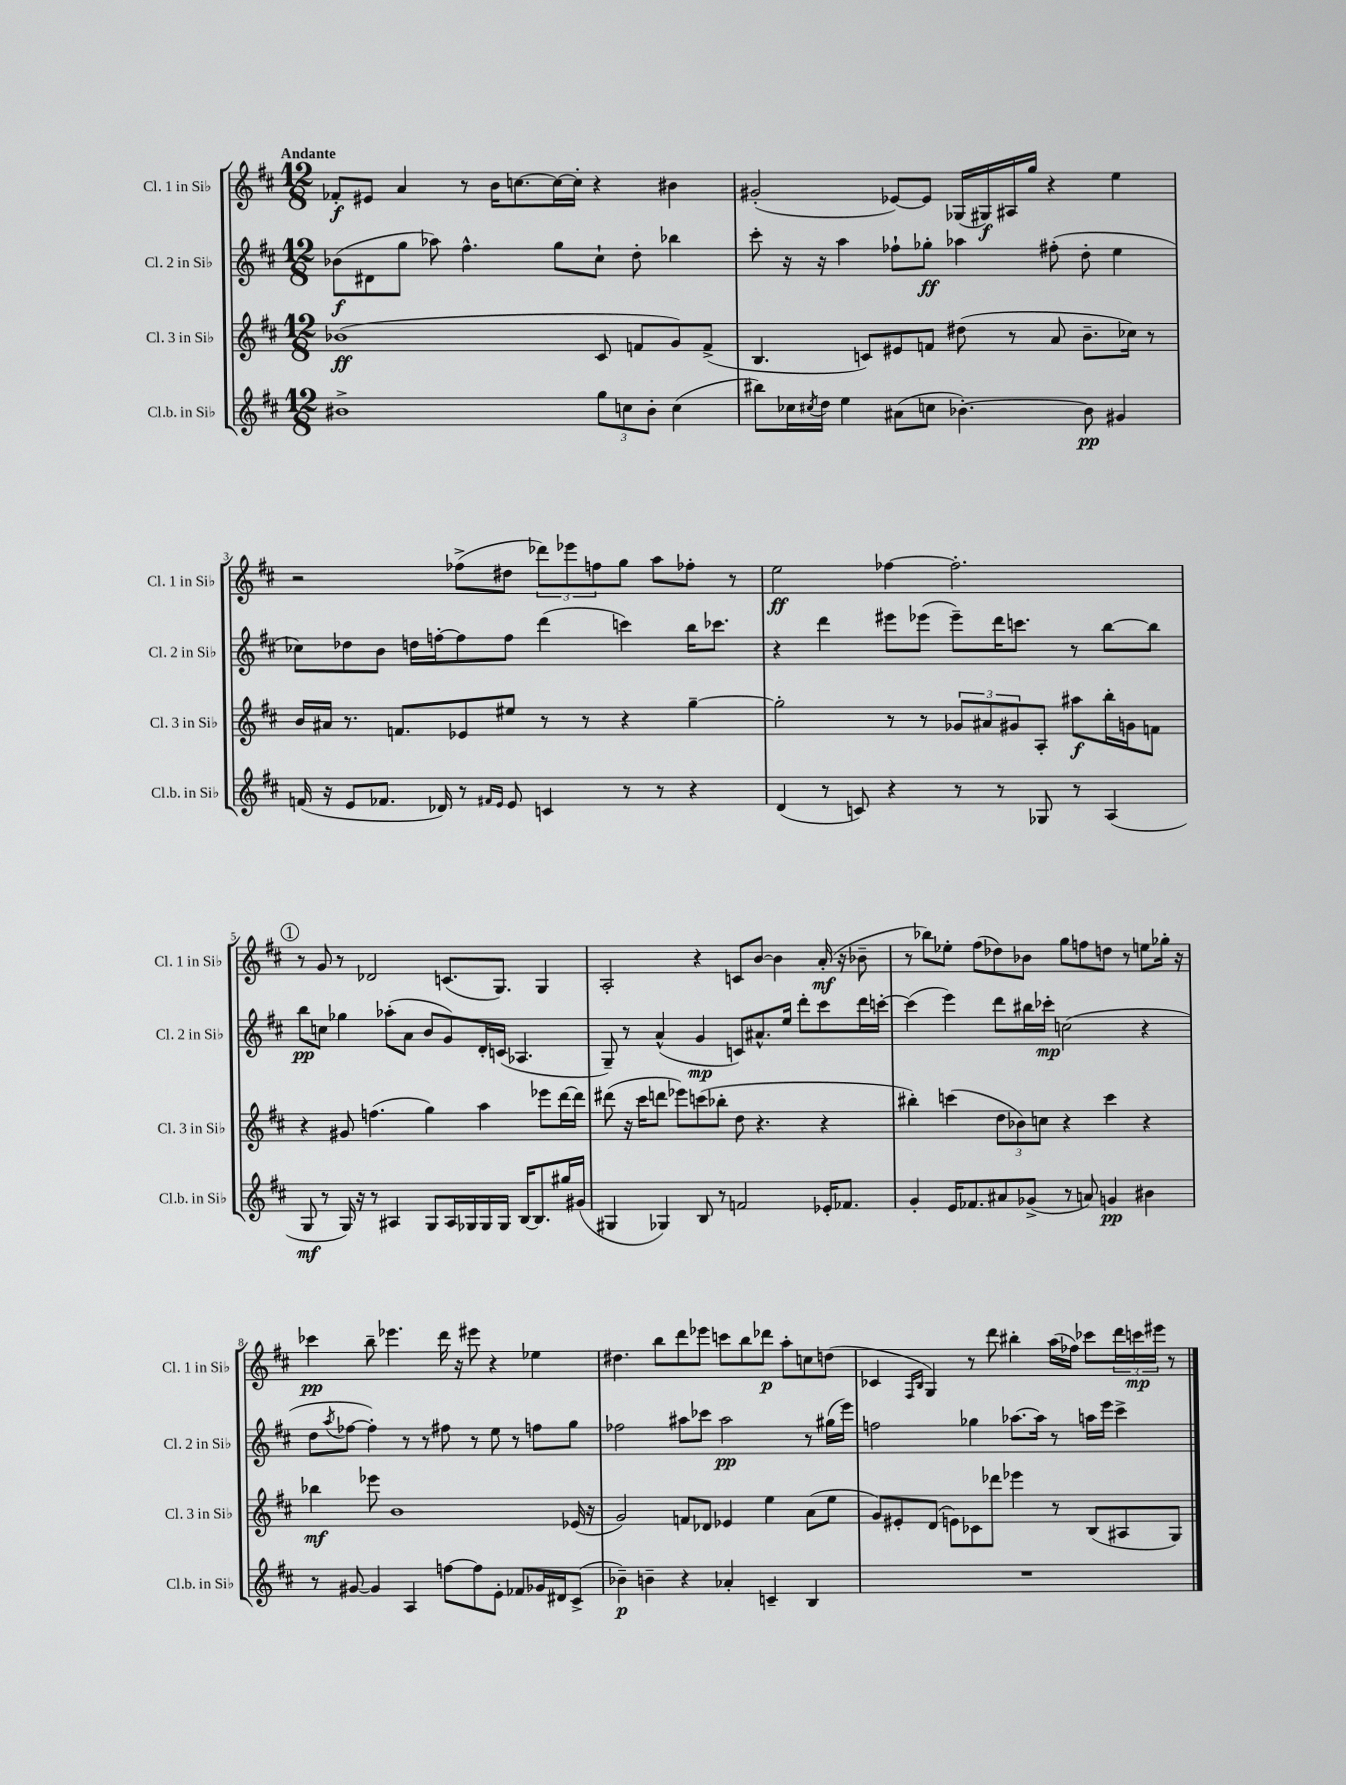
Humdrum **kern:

**kern	**kern	**kern	**kern
*staff4	*staff3	*staff2	*staff1
*clefG2	*clefG2	*clefG2	*clefG2
*k[f#c#]	*k[f#c#]	*k[f#c#]	*k[f#c#]
*M12/8	*M12/8	*M12/8	*M12/8
1b#^	(1b-	(8b-	8f-'
.	.	8d#	8e#
.	.	8gg	4a
.	.	8aa-)	.
.	.	4.ff#^^	8r
.	.	.	16b
.	.	.	[8.cc
.	.	8gg	16cc_
.	.	.	16cc']
12gg	8c#	8cc#`	4r
12cc	.	.	.
.	8f	8dd'	.
12b#'	.	.	.
(4cc	8g)	4bb-	4b#
.	(8f^	.	.
=	=	=	=
8bb#)	4.B	8ccc#'	(2g#'
16cc-	.	16r	.
8qcc#	.	.	.
16dd	.	16r	.
4ee	.	4aa	.
.	8c)	.	.
(8a#	8e#	8ff-`	[8e-)
8cc	8f	8gg-'	8e-]
[4.b-')	(8dd#	4aa-	(16G-
.	.	.	16G#)
.	8r	.	16A#
.	.	.	16gg
.	8a	(8ff#'	4r
8b-]	8.b~	8dd'	.
4g#	.	4ee	4ee
.	16cc-)	.	.
.	8r	.	.
=	=	=	=
(16f	16b	8cc-)	2r
16r	16a#	.	.
8e	8.r	8dd-	.
8.f-	.	8b	.
.	8.f	.	.
.	.	16dd	.
16d-)	.	[16ff'	.
8r	8e-	8ff]	(8ff-^
16qqf#	.	.	.
16qqe	.	.	.
8e	8ee#	8ff	8dd#
4c	8r	(4ddd	12ddd-)
.	.	.	12eee-
.	8r	.	.
.	.	.	12ff
8r	4r	4ccc)	8gg
8r	.	.	8aa
4r	[4gg~	16bb	8ff-'
.	.	8.ccc-	.
.	.	.	8r
=	=	=	=
(4d	2gg']	4r	2ee
8r	.	4ddd	.
8c)	.	.	.
4r	8r	8eee#	[4ff-
.	8r	(8eee-	.
8r	12g-	8eee-~)	2.ff-']
.	12a#	.	.
8r	.	16ddd	.
.	12g#	.	.
.	.	8.ccc	.
8G-	8A'	.	.
8r	8aa#	8r	.
(4A	16bb'	[8bb	.
.	16g	.	.
.	8f	8bb]	.
=	=	=	=
8G	4r	8bb	8r
8r	.	8cc	8g
16G)	8g#	4gg-	8r
16r	.	.	.
8r	(4.ff	.	2d-
4A#	.	(8aa-'	.
.	.	8a	.
8G	4gg)	8b	.
16A#	.	8g)	(8.c
16G-	.	.	.
16G-	4aa	16d'	.
16G-	.	(16c	8.G)
[16B	.	4.A-	.
8.B]	.	.	.
.	8eee-	.	4G
16gg#	[16ddd	.	.
(16g#	16ddd]	.	.
=	=	=	=
4G#	(8ddd#	8G~)	2A'
.	16r	8r	.
.	16ccc#	.	.
4G-)	8ddd	(4a^^	.
.	8eee-)	.	.
8B	(8ccc	4g	4r
8r	8bb-'	.	.
2f	8dd	8c)	8c
.	4.r	8.a#^^	[8b
.	.	.	4b]
.	.	16ee	.
.	.	8ddd'	.
16e-'	4r	8ccc#	(16a'
8.f-	.	.	16r
.	.	16ddd	8b-~
.	.	[16ccc'	.
=	=	=	=
4g'	4bb#')	(4ccc]	8r
.	.	.	8bb-)
16e	(4ccc	4eee)	8ee-'
8.f-	.	.	.
.	.	.	(8ff#
8a#	12dd	8ddd	8dd-)
.	12b-)	.	.
(8g-^	.	16bb#	8b-
.	12cc	.	.
.	.	16ccc-'	.
8r	4r	(2cc	8gg
8a)	.	.	8ff
4g	4ccc	.	8dd
.	.	.	8r
4b#	4r	4r	8ee
.	.	.	16gg-'
.	.	.	16r
=	=	=	=
8r	4bb-	8dd	4ccc-
.	.	8qaa	.
[8g#	.	[8ff-	.
4g#]	8eee-	4ff-'])	8bb~
.	1b	.	4.eee-
4A	.	8r	.
.	.	8r	.
[8ff	.	8ff#	16ddd
.	.	.	16r
8ff]	.	8r	8eee#
8e'	.	8ee	4r
8f-	.	8r	.
16g-	.	8ff	4ee-
16d#	.	.	.
(8c#^	(16e-	8gg	.
.	16r	.	.
=	=	=	=
4b-~)	2g)	2ff-	4.dd#
4b~	.	.	.
.	.	.	8bb
4r	8f	8aa#	8ddd
.	8d-	8ccc-	8eee-
4a-'	4e-	2aa#	8ccc
.	.	.	8bb
4c~	4ee	.	8ddd-
.	.	.	8aa'
4B	(8a	8r	8cc
.	8ee	(16gg#	(8dd
.	.	16eee)	.
=	=	=	=
1.r	8g)	2ff	4c-
.	8e#'	.	.
.	.	.	16qqF#
.	.	.	16qqB
.	(8d	.	4G)
.	8e)	.	.
.	8c-	4gg-	8r
.	8ddd-	.	8ddd
.	4eee-	[8.aa-	4bb#'
.	.	16aa-]	.
.	8r	8r	(16aa
.	.	.	16ff-)
.	(8B	16aa	8ccc-
.	.	16eee	.
.	8A#	4ccc#^	24ddd
.	.	.	24ccc
.	.	.	24eee#
.	8G)	.	8r
==	==	==	==
*-	*-	*-	*-
